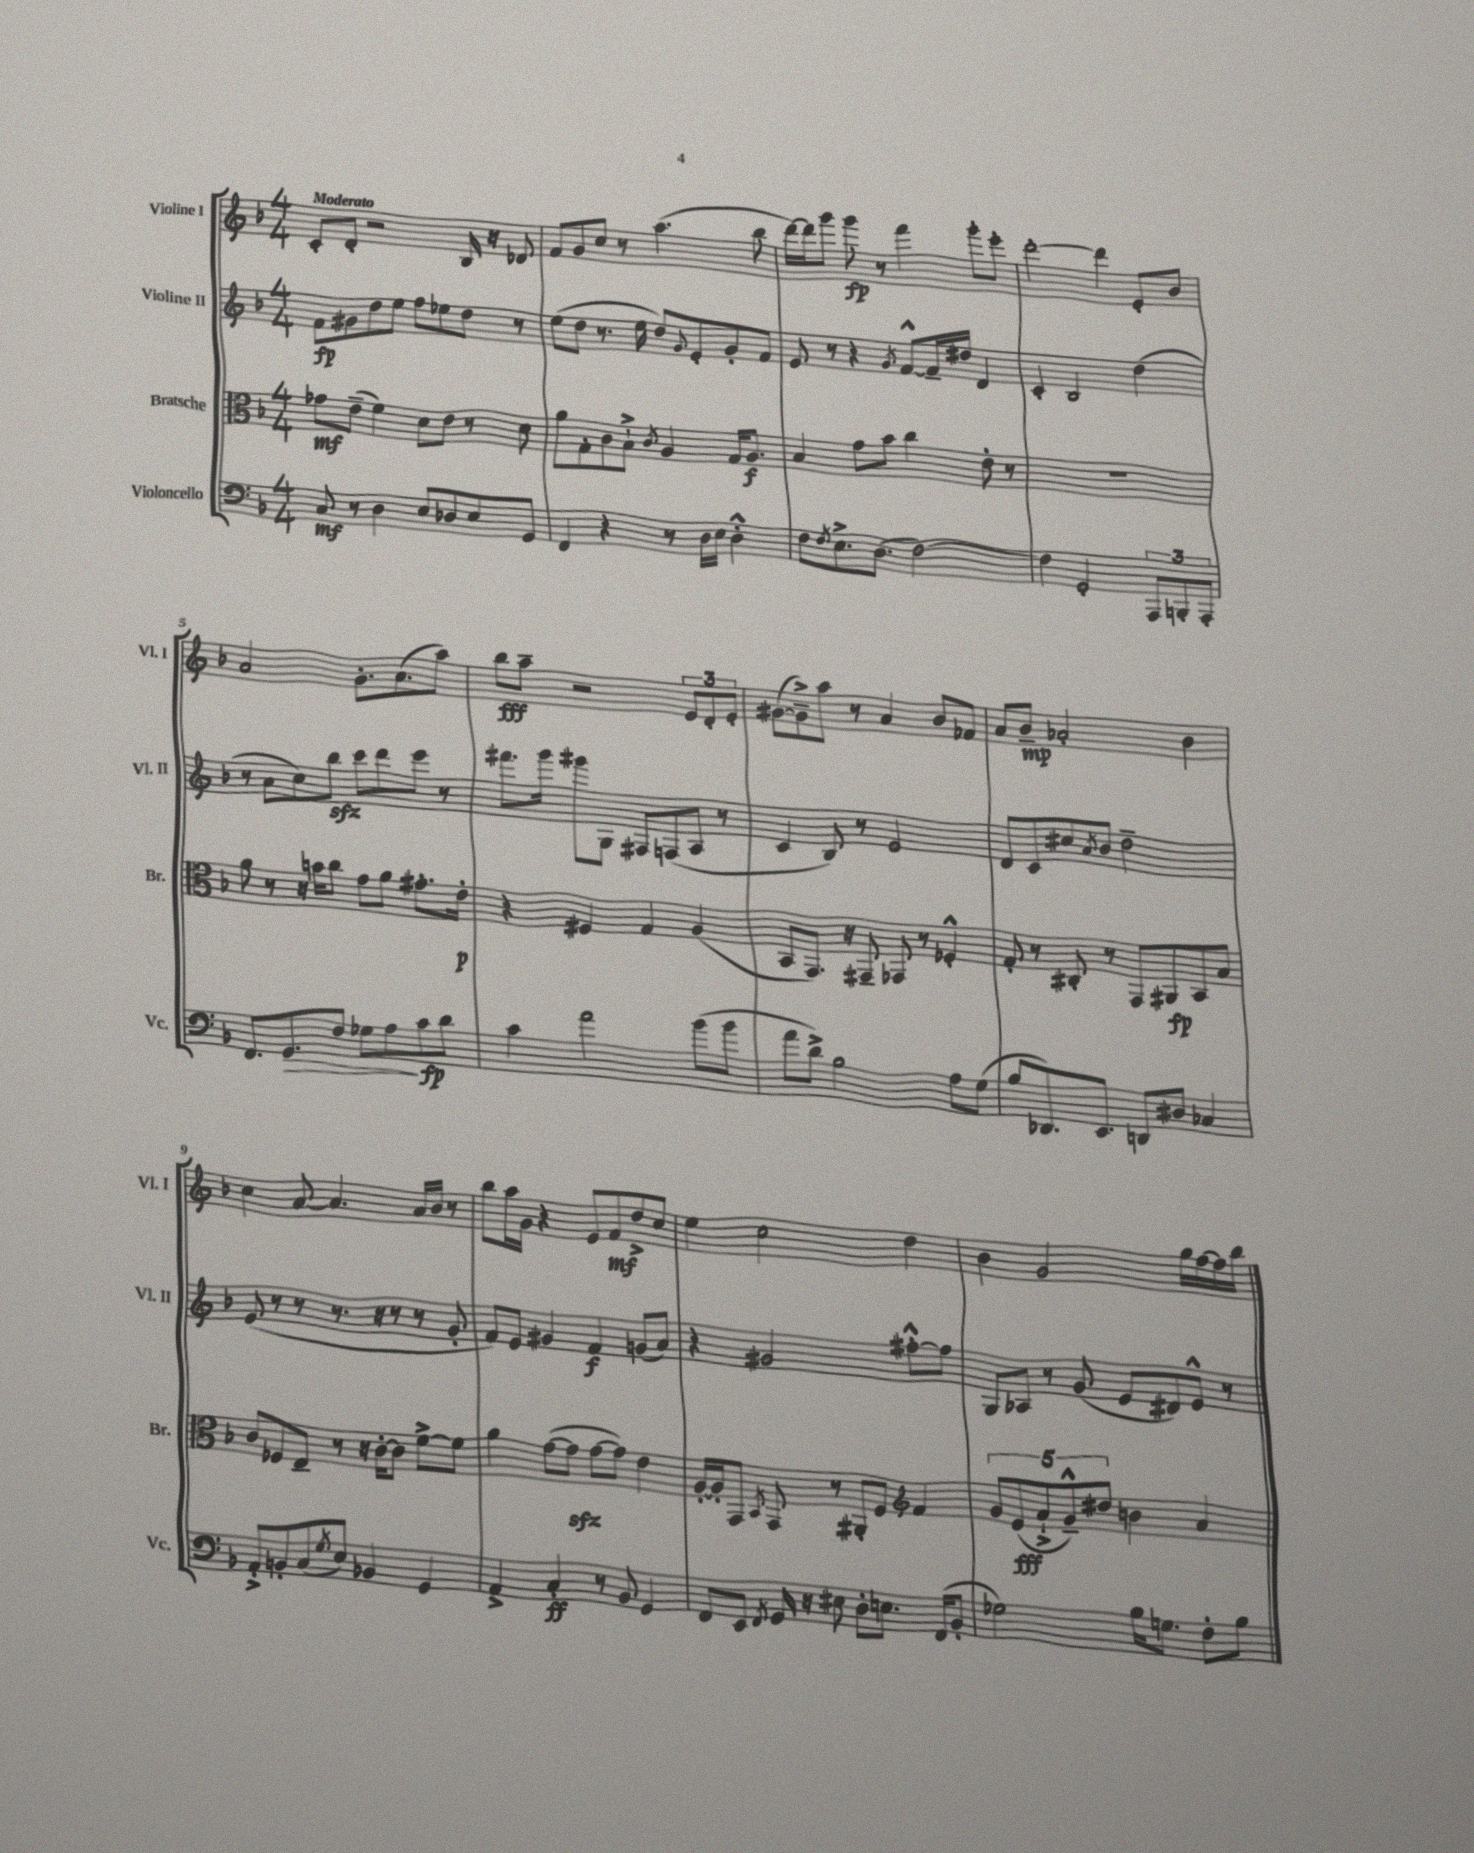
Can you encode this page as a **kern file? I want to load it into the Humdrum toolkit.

**kern	**dynam	**kern	**dynam	**kern	**dynam	**kern	**dynam
*part4	*part4	*part3	*part3	*part2	*part2	*part1	*part1
*staff4	*staff4	*staff3	*staff3	*staff2	*staff2	*staff1	*staff1
*I"Violoncello	*	*I"Bratsche	*	*I"Violine II	*	*I"Violine I	*
*I'Vc.	*	*I'Br.	*	*I'Vl. II	*	*I'Vl. I	*
*clefF4	*	*clefC3	*	*clefG2	*	*clefG2	*
*k[b-]	*	*k[b-]	*	*k[b-]	*	*k[b-]	*
*M4/4	*	*M4/4	*	*M4/4	*	*M4/4	*
=1	=1	=1	=1	=1	=1	=1	=1
!	!	!	!	!	!	!LO:TX:a:B:t=Moderato	!
8C/	mf	8g-X\L	mf	8f\L	fp	8c'/L	.
8r	.	(8e~\J	.	8g#X\	.	8d'/J	.
4D\	.	4f\)	.	8dd\	.	2r	.
.	.	.	.	8ee\J	.	.	.
8E/L	.	8d\L	.	8ff\L	.	.	.
8D-X/	.	8e\J	.	8ee-X\	.	.	.
8E/	.	8r	.	8dd\J	.	16B-/	.
.	.	.	.	.	.	16r	.
8GG/J	.	8d\	.	8r	.	8d-X/	.
=2	=2	=2	=2	=2	=2	=2	=2
4FF/	.	8a\L	.	(8ee\L	.	8f/L	.
.	.	8G'\	.	8dd\J	.	8g/	.
4r	.	8c\	.	8.r	.	8cc/J	.
.	.	8B-`^\J	.	.	.	8r	.
.	.	.	.	16ee\	.	.	.
.	.	8qc/	.	.	.	.	.
8r	.	4A/	.	8dd/L)	.	(4.aa\	.
.	.	.	.	8qqg/	.	.	.
16D\LL	.	.	.	8e'/	.	.	.
16E\JJ	.	.	.	.	.	.	.
4D'^^\	.	16G/KL	.	8g'/	.	.	.
.	.	8.A/J	f	.	.	.	.
.	.	.	.	8f/J	.	8bb-\	.
=3	=3	=3	=3	=3	=3	=3	=3
8F\L	.	4B-/	.	8e/	.	[16ddd\LL)	.
.	.	.	.	.	.	16ddd\J]	.
8qF/	.	.	.	.	.	.	.
8.E^\	.	.	.	8r	.	8ggg\J	.
.	.	8g\L	.	4r	.	8ggg\	fp
(8.D\J	.	.	.	.	.	.	.
.	.	8b-\J	.	.	.	8r	.
.	.	.	.	8qg/	.	.	.
[2F\)	.	4cc\	.	[8f^^/L	.	4fff\	.
.	.	.	.	16f~/L]	.	.	.
.	.	.	.	16dd#X/JJ	.	.	.
.	.	8e'\	.	4d/	.	8ggg'\L	.
.	.	8r	.	.	.	8eee'\J	.
=4	=4	=4	=4	=4	=4	=4	=4
4F\]	.	1r	.	4c'/	.	[2ddd'\	.
2GG'/	.	.	.	2B-/	.	.	.
.	.	.	.	.	.	4ddd\]	.
12AAA/L	.	.	.	(4dd\	.	8e'/L	.
12BBBn'/	.	.	.	.	.	.	.
.	.	.	.	.	.	8b-/J	.
12AAA'/J	.	.	.	.	.	.	.
!!LO:LB:g=z
=5	=5	=5	=5	=5	=5	=5	=5
8.FF/L	.	8a\	.	8r	.	2a/	.
.	.	8r	.	8a\L	.	.	.
!	!LO:HP:b	!	!	!	!	!	!
8.GG/	>	.	.	.	.	.	.
.	.	16r	.	8cc\)	.	.	.
.	.	16bn\KL	.	.	.	.	.
8F/J	.	8cc\J	.	8bb-zz\J	.	.	.
8G-X\L	.	8g\L	.	8ccc\L	.	8.g'\L	.
8A\	.	8a\J	.	8ddd\	.	.	.
.	.	.	.	.	.	(8.a\	.
8c\	] fp	8.g#X'\L	.	8eee\J	.	.	.
8d\J	.	.	.	8r	.	8aa\J)	.
.	.	16e'\Jk	p	.	.	.	.
=6	=6	=6	=6	=6	=6	=6	=6
4c\	.	4r	.	8.fff#X\L	.	8bb-\L	fff
.	.	.	.	.	.	8aa~\J	.
.	.	.	.	16ggg\Jk	.	.	.
2a\	.	4F#X/	.	8ggg#X\L	.	2r	.
.	.	.	.	8G\J	.	.	.
.	.	4G/	.	8F#X/L	.	.	.
.	.	.	.	(8Fn/	.	.	.
(8b-\L	.	(4A/	.	8A/J	.	12e/L	.
.	.	.	.	.	.	12d'/	.
8b-\J	.	.	.	8r	.	.	.
.	.	.	.	.	.	12e'/J	.
=7	=7	=7	=7	=7	=7	=7	=7
8a\L	.	8BB-/L	.	4c/	.	([8g#X\L	.
8d^\J)	.	8.GG/J)	.	.	.	8g#~^\])	.
2B-\	.	.	.	8B-/)	.	8aa\J	.
.	.	16r	.	.	.	.	.
.	.	8GG#X~/	.	8r	.	8r	.
.	.	8GG-X/	.	2e/	.	4a/	.
.	.	8r	.	.	.	.	.
8A\L	.	4F-X'^^/	.	.	.	8b-/L	.
(8G\J	.	.	.	.	.	8f-X/J	.
=8	=8	=8	=8	=8	=8	=8	=8
8B-/L	.	8G'/	.	8d/L	.	8a/L	.
8.DD-X/)	.	8r	.	8c/	.	8b-~/J	mp
.	.	8C#X'/	.	8cc#X/	.	2a-X'/	.
8.EE/J	.	.	.	.	.	.	.
.	.	.	.	8qa/	.	.	.
.	.	8r	.	8b-/J	.	.	.
8DDn/L	.	8GG/L	.	2dd~\	.	.	.
8D#X/J	.	8AA#X/	fp	.	.	.	.
4C-X/	.	8BB-/	.	.	.	4b-\	.
.	.	8B-/J	.	.	.	.	.
!!LO:LB:g=z
=9	=9	=9	=9	=9	=9	=9	=9
8AA'^/L	.	8c/L	.	(8e/	.	4cc\	.
8BBn'/	.	8F-X/	.	8r	.	.	.
(8C/	.	8E~/J	.	8r	.	[8a/	.
8qG/	.	.	.	.	.	.	.
8E/J)	.	8r	.	8.r	.	4.a/]	.
4BB-X/	.	16r	.	.	.	.	.
.	.	[16c'\KL	.	16r	.	.	.
.	.	8c\J]	.	8r	.	.	.
4GG/	.	[8f^\L	.	8r	.	16a/LL	.
.	.	.	.	.	.	16b-/JJ	.
.	.	8f\J]	.	8g'/	.	8r	.
=10	=10	=10	=10	=10	=10	=10	=10
4AA^/	.	4a\	.	8f/L)	.	8bb-\L	.
.	.	.	.	8e/J	.	16aa\L	.
.	.	.	.	.	.	16g\JJ	.
4C'/	ff	([8g\L	.	4g#X/	.	4r	.
.	.	8gzz\J]	.	.	.	.	.
8r	.	[8g\L	.	4f/	f	8e/L	.
8BB-/	.	8g\J])	.	.	.	8f/	mf
4GG/	.	4e\	.	(8gn/L	.	8dd^/	.
.	.	.	.	8a/J)	.	8cc/J	.
=11	=11	=11	=11	=11	=11	=11	=11
8FF/L	.	[16A'/LL	.	4r	.	4ee\	.
.	.	16A'/J]	.	.	.	.	.
8EE/J	.	8GG/J	.	.	.	.	.
8qFF/	.	8qBB-/	.	.	.	.	.
16GG/	.	8GG/	.	2g#X/	.	2cc\	.
16r	.	.	.	.	.	.	.
8E#X\	.	8r	.	.	.	.	.
8D'\L	.	8AA#X'/L	.	.	.	.	.
8.En\J	.	8F/J	.	.	.	.	.
*	*	*clefG2	*	*	*	*	*
.	.	4f/	.	[8ff#X'^^\L	.	4dd\	.
(16FF/KL	.	.	.	.	.	.	.
8BB-'/J	.	.	.	8ff#\J]	.	.	.
=12	=12	=12	=12	=12	=12	=12	=12
2G-X\)	.	10g/L	.	8G/L	.	4b-\	.
.	.	(10e/	fff	.	.	.	.
.	.	.	.	8A-X/J	.	.	.
.	.	10a`^/	.	.	.	.	.
.	.	.	.	8r	.	2g/	.
.	.	10g~^^/)	.	.	.	.	.
.	.	.	.	(8g/	.	.	.
.	.	10dd#X/J	.	.	.	.	.
16B-\KL	.	4bn\	.	8e/L	.	.	.
8.Gn\J	.	.	.	.	.	.	.
.	.	.	.	8d#X/)	.	.	.
8F'\L	.	4a/	.	8e^^/J	.	16gg\LL	.
.	.	.	.	.	.	[16ff\	.
8B-\J	.	.	.	8r	.	16ff\]	.
.	.	.	.	.	.	16bb-\JJ	.
==	==	==	==	==	==	==	==
*-	*-	*-	*-	*-	*-	*-	*-
